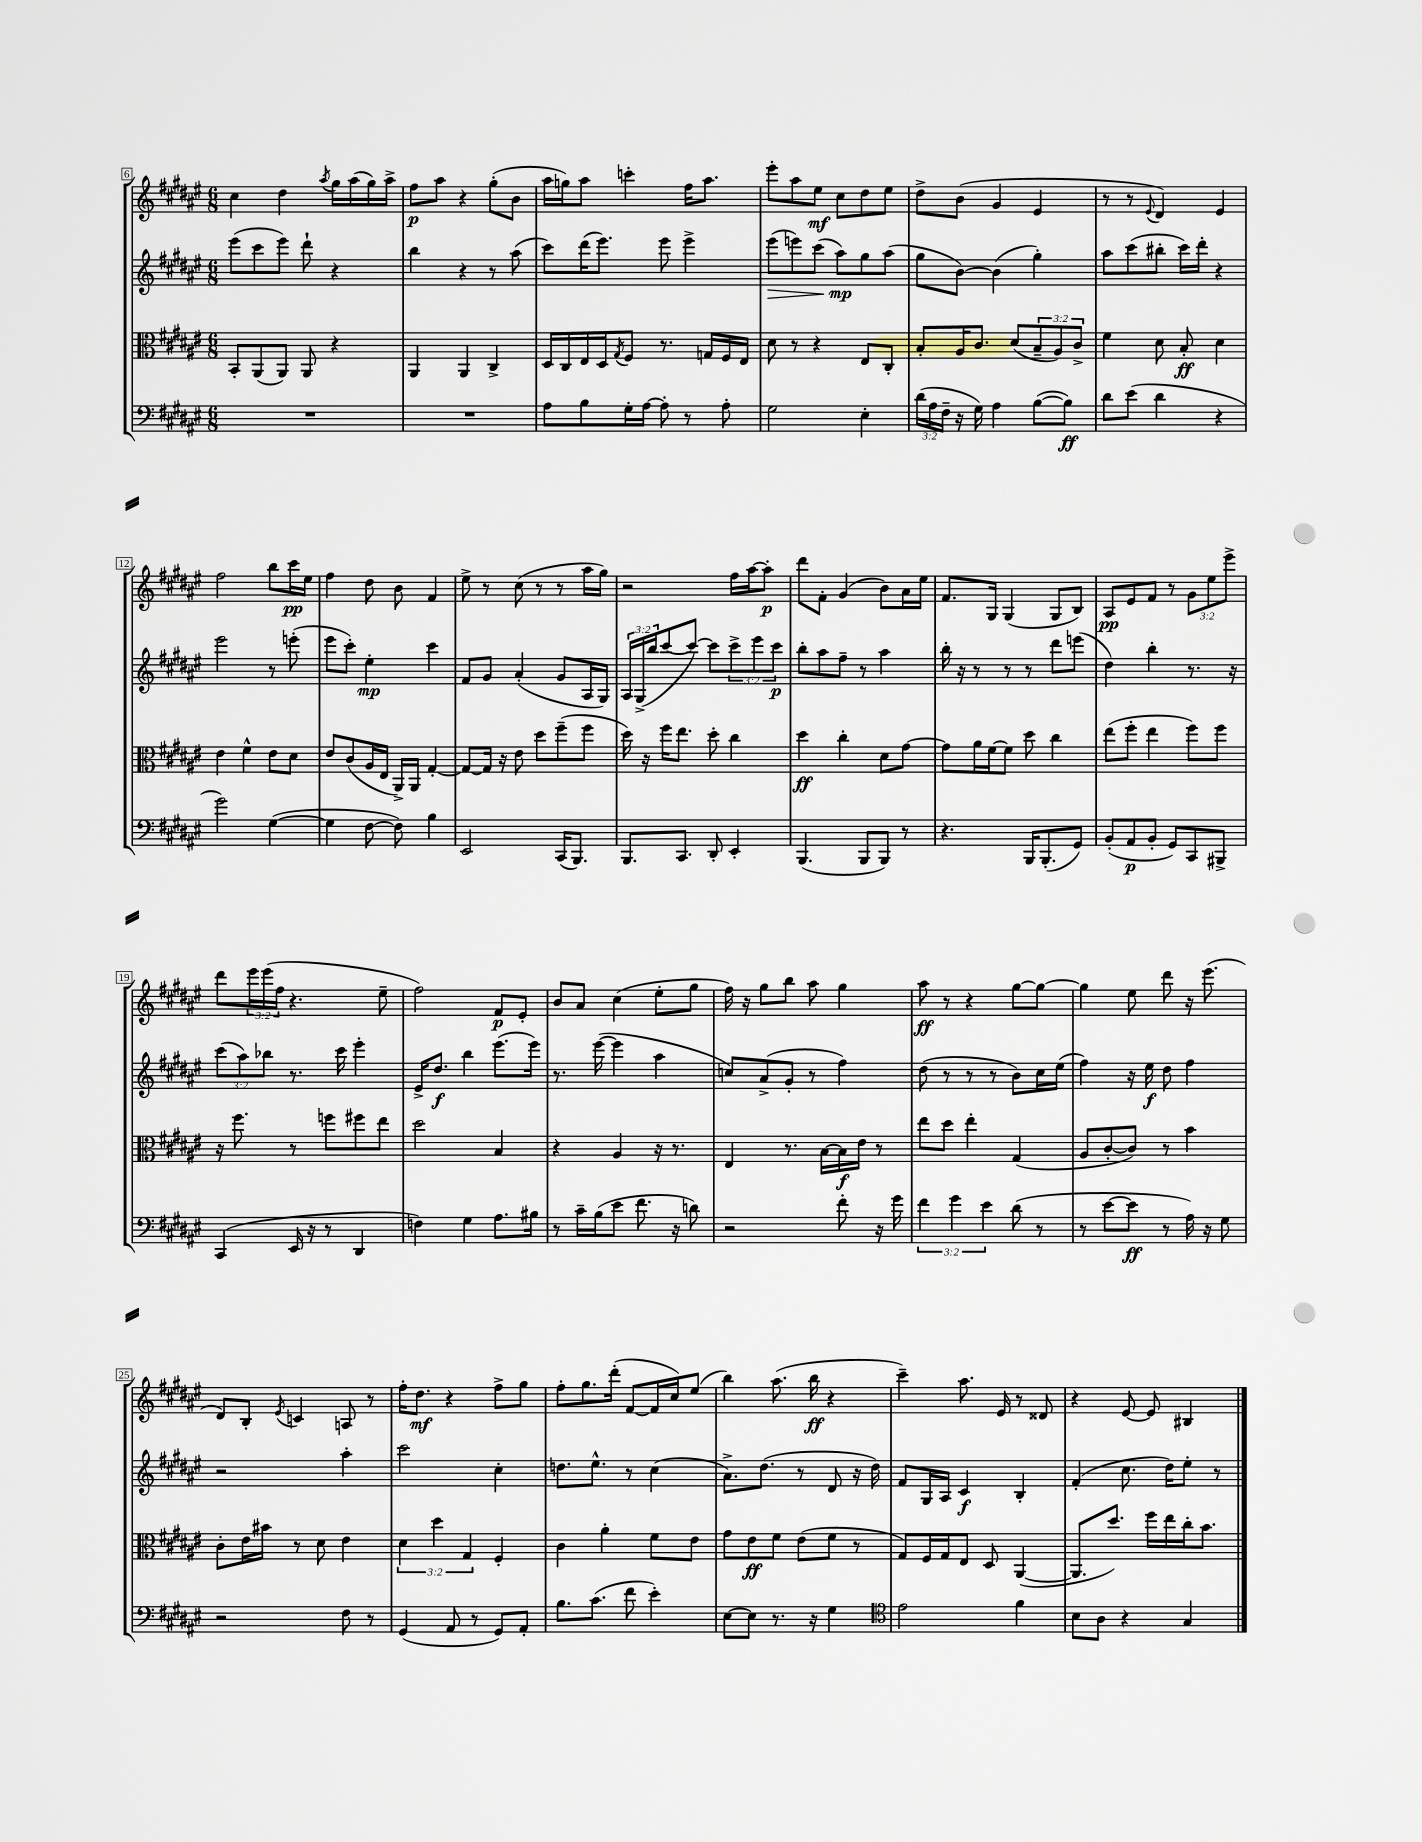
<<
\new StaffGroup <<
\new Staff = "s0" {
    \clef treble \key fis \major \numericTimeSignature \time 6/8 \override Staff.TupletNumber.text = #tuplet-number::calc-fraction-text
    cis''4 dis''4 \acciaccatura { ais''8 } gis''16 ais''16( gis''16) ais''16-> |
    fis''8\p ais''8 r4 gis''8-.( b'8 |
    ais''16 g''16) ais''8 c'''4-. fis''16 ais''8. |
    eis'''8-. ais''8 eis''8\mf cis''8 dis''8 eis''8 |
    dis''8-> b'8( gis'4 eis'4 |
    r8 r8 \appoggiatura { eis'8 } dis'4) eis'4 |
    fis''2 b''8 cis'''16\pp eis''16 |
    fis''4 dis''8 b'8 fis'4 |
    eis''8-> r8 cis''8( r8 r8 ais''16 gis''16) |
    r2 fis''16 ais''16~ ais''8-.\p |
    dis'''8 fis'8-. gis'4( b'8) ais'16 eis''16 |
    fis'8. gis16 gis4( gis8 b8) |
    ais8\pp eis'8 fis'8 r8 \tuplet 3/2 { gis'8 eis''8 eis'''8-> } |
    dis'''8 \tuplet 3/2 { eis'''16 eis'''16( fis''16 } r4. eis''8-- |
    fis''2) fis'8\p eis'8-. |
    b'8 ais'8 cis''4( eis''8-. gis''8 |
    fis''16) r16 gis''8 b''8 ais''8 gis''4 |
    ais''8\ff r8 r4 gis''8~ gis''8~ |
    gis''4 eis''8 dis'''8 r16 eis'''8.( |
    dis'8) b8-. \acciaccatura { eis'8 } c'4 a8 r8 |
    fis''16-. dis''8.\mf r4 fis''8-> gis''8 |
    fis''8-. gis''8. dis'''16-.( fis'8~ fis'16 cis''16) eis''8( |
    b''4) ais''8.( b''16\ff r4 |
    cis'''4--) ais''8. eis'16 r8 disis'8 |
    r4 eis'8~ eis'8 bis4 \bar "|." |
}
\new Staff = "s1" {
    \clef treble \key fis \major \numericTimeSignature \time 6/8 \override Staff.TupletNumber.text = #tuplet-number::calc-fraction-text
    eis'''8( cis'''8 eis'''8) dis'''8-! r4 |
    b''4 r4 r8 ais''8( |
    cis'''8) dis'''16( eis'''8.) eis'''8 eis'''4-> |
    eis'''8\>( e'''8) cis'''8( ais''8\mp\!) gis''8 ais''8( |
    gis''8 b'8~) b'4( gis''4-.) |
    ais''8 cis'''8( bis''8-. cis'''16) dis'''16-. r4 |
    eis'''2 r8 e'''8-.( |
    eis'''8 cis'''8-.) eis''4-.\mp cis'''4 |
    fis'8 gis'8 ais'4-.( gis'8 ais16 gis16) |
    \tuplet 3/2 { ais16 gis16->( b''16 } cis'''8~ cis'''8~) cis'''8 \tuplet 3/2 { cis'''8-> eis'''8 cis'''8\p } |
    b''8-. ais''8 fis''8-- r8 ais''4 |
    b''16-. r16 r8 r8 r8 dis'''8 e'''8( |
    dis''4) b''4-. r8. r16 |
    \tuplet 3/2 { cis'''8( ais''8) bes''8 } r8. cis'''16 eis'''4-. |
    eis'16-> dis''8.\f b''4 eis'''8.( eis'''16) |
    r8. eis'''16~( eis'''4 ais''4 |
    c''8) ais'8->( gis'8-. r8 fis''4) |
    dis''8( r8 r8 r8 b'8) cis''16 eis''16( |
    fis''4) r16 eis''16\f dis''8 fis''4 |
    r2 ais''4-. |
    cis'''2 cis''4-. |
    d''8. eis''8.-^ r8 cis''4( |
    ais'8.->) dis''8.( r8 dis'8 r16 dis''16) |
    fis'8 gis16 ais16 cis'4\f b4-. |
    fis'4-.( cis''8. dis''16) eis''8-. r8 \bar "|." |
}
\new Staff = "s2" {
    \clef alto \key fis \major \numericTimeSignature \time 6/8 \override Staff.TupletNumber.text = #tuplet-number::calc-fraction-text
    b,8-. ais,8( ais,8) ais,8 r4 |
    ais,4 ais,4 cis4-> |
    dis16 cis16 eis16 dis16 \acciaccatura { gis8 } fis8 r8. g16 fis16 eis16 |
    dis'8 r8 r4 eis8 cis8-. |
    b8-. ais16 cis'8. dis'8( \tuplet 3/2 { b8-- ais8) cis'8-> } |
    fis'4 dis'8 b8-.\ff dis'4 |
    eis'4 fis'4-^ eis'8 dis'8 |
    eis'8 cis'8( ais16 eis16 ais,16->) ais,16 gis4~-. |
    gis8~ gis16 r16 eis'8 dis''8 fis''8--( fis''8 |
    dis''16) r16 fis''16 eis''8. dis''8-. cis''4 |
    dis''4\ff cis''4-. dis'8 gis'8~ |
    gis'8 ais'16 fis'16~ fis'8 dis''8 cis''4 |
    eis''8( fis''8-. eis''4 fis''8) fis''8 |
    r16 fis''8. r8 f''8 fis''8 eis''8 |
    dis''2 b4 |
    r4 ais4 r16 r8. |
    eis4 r8. b16~ b16\f eis'16 r8 |
    eis''8 dis''8 eis''4-. gis4( |
    ais8 cis'8~-. cis'8) r8 b'4 |
    cis'8-. eis'16 bis'16 r8 dis'8 eis'4 |
    \tuplet 3/2 { dis'4 dis''4 gis4 } fis4-. |
    cis'4 ais'4-. fis'8 eis'8 |
    gis'8 eis'8\ff fis'8 eis'8( fis'8 r8 |
    gis8) fis16 gis16 eis8 dis8 ais,4~( |
    ais,8. dis''8.) fis''16 eis''16 cis''16-. b'8. \bar "|." |
}
\new Staff = "s3" {
    \clef bass \key fis \major \numericTimeSignature \time 6/8 \override Staff.TupletNumber.text = #tuplet-number::calc-fraction-text
    R2. |
    R2. |
    ais8 b8 gis16-. ais16~ ais8-. r8 ais8-. |
    gis2 eis4-. |
    \tuplet 3/2 { dis'16( ais16 fis16-- } r16 gis16) ais4 b8~( b8\ff) |
    dis'8 eis'8( dis'4 r4 |
    gis'2) gis4~( |
    gis4 fis8~ fis8) b4 |
    eis,2 cis,16( b,,8.) |
    b,,8. cis,8. dis,8-. eis,4-. |
    b,,4.( b,,8 b,,8) r8 |
    r4. b,,16 b,,8.-.( gis,8) |
    b,8-.( ais,8\p b,8-. gis,8) cis,8 bis,,8-> |
    cis,4( eis,16 r16 r8 dis,4 |
    f4) gis4 ais8. bis16 |
    r8 cis'16-- b16( eis'8 fis'8. r16 d'8) |
    r2 fis'8-. r16 gis'16 |
    \tuplet 3/2 { fis'4 gis'4 eis'4 } dis'8( r8 |
    r8 eis'8~ eis'8\ff r8 ais16) r16 gis8 |
    r2 fis8 r8 |
    gis,4( ais,8 r8 gis,8) ais,8-. |
    b8. cis'8.( fis'8 eis'4-.) |
    eis8~ eis8 r8. r16 gis4 |
    \clef tenor eis'2 fis'4 |
    b8 ais8 r4 gis4 \bar "|." |
}
>>
>>
\layout { \context { \Score currentBarNumber = #6 \override BarNumber.stencil = #(make-stencil-boxer 0.1 0.3 ly:text-interface::print) } }
